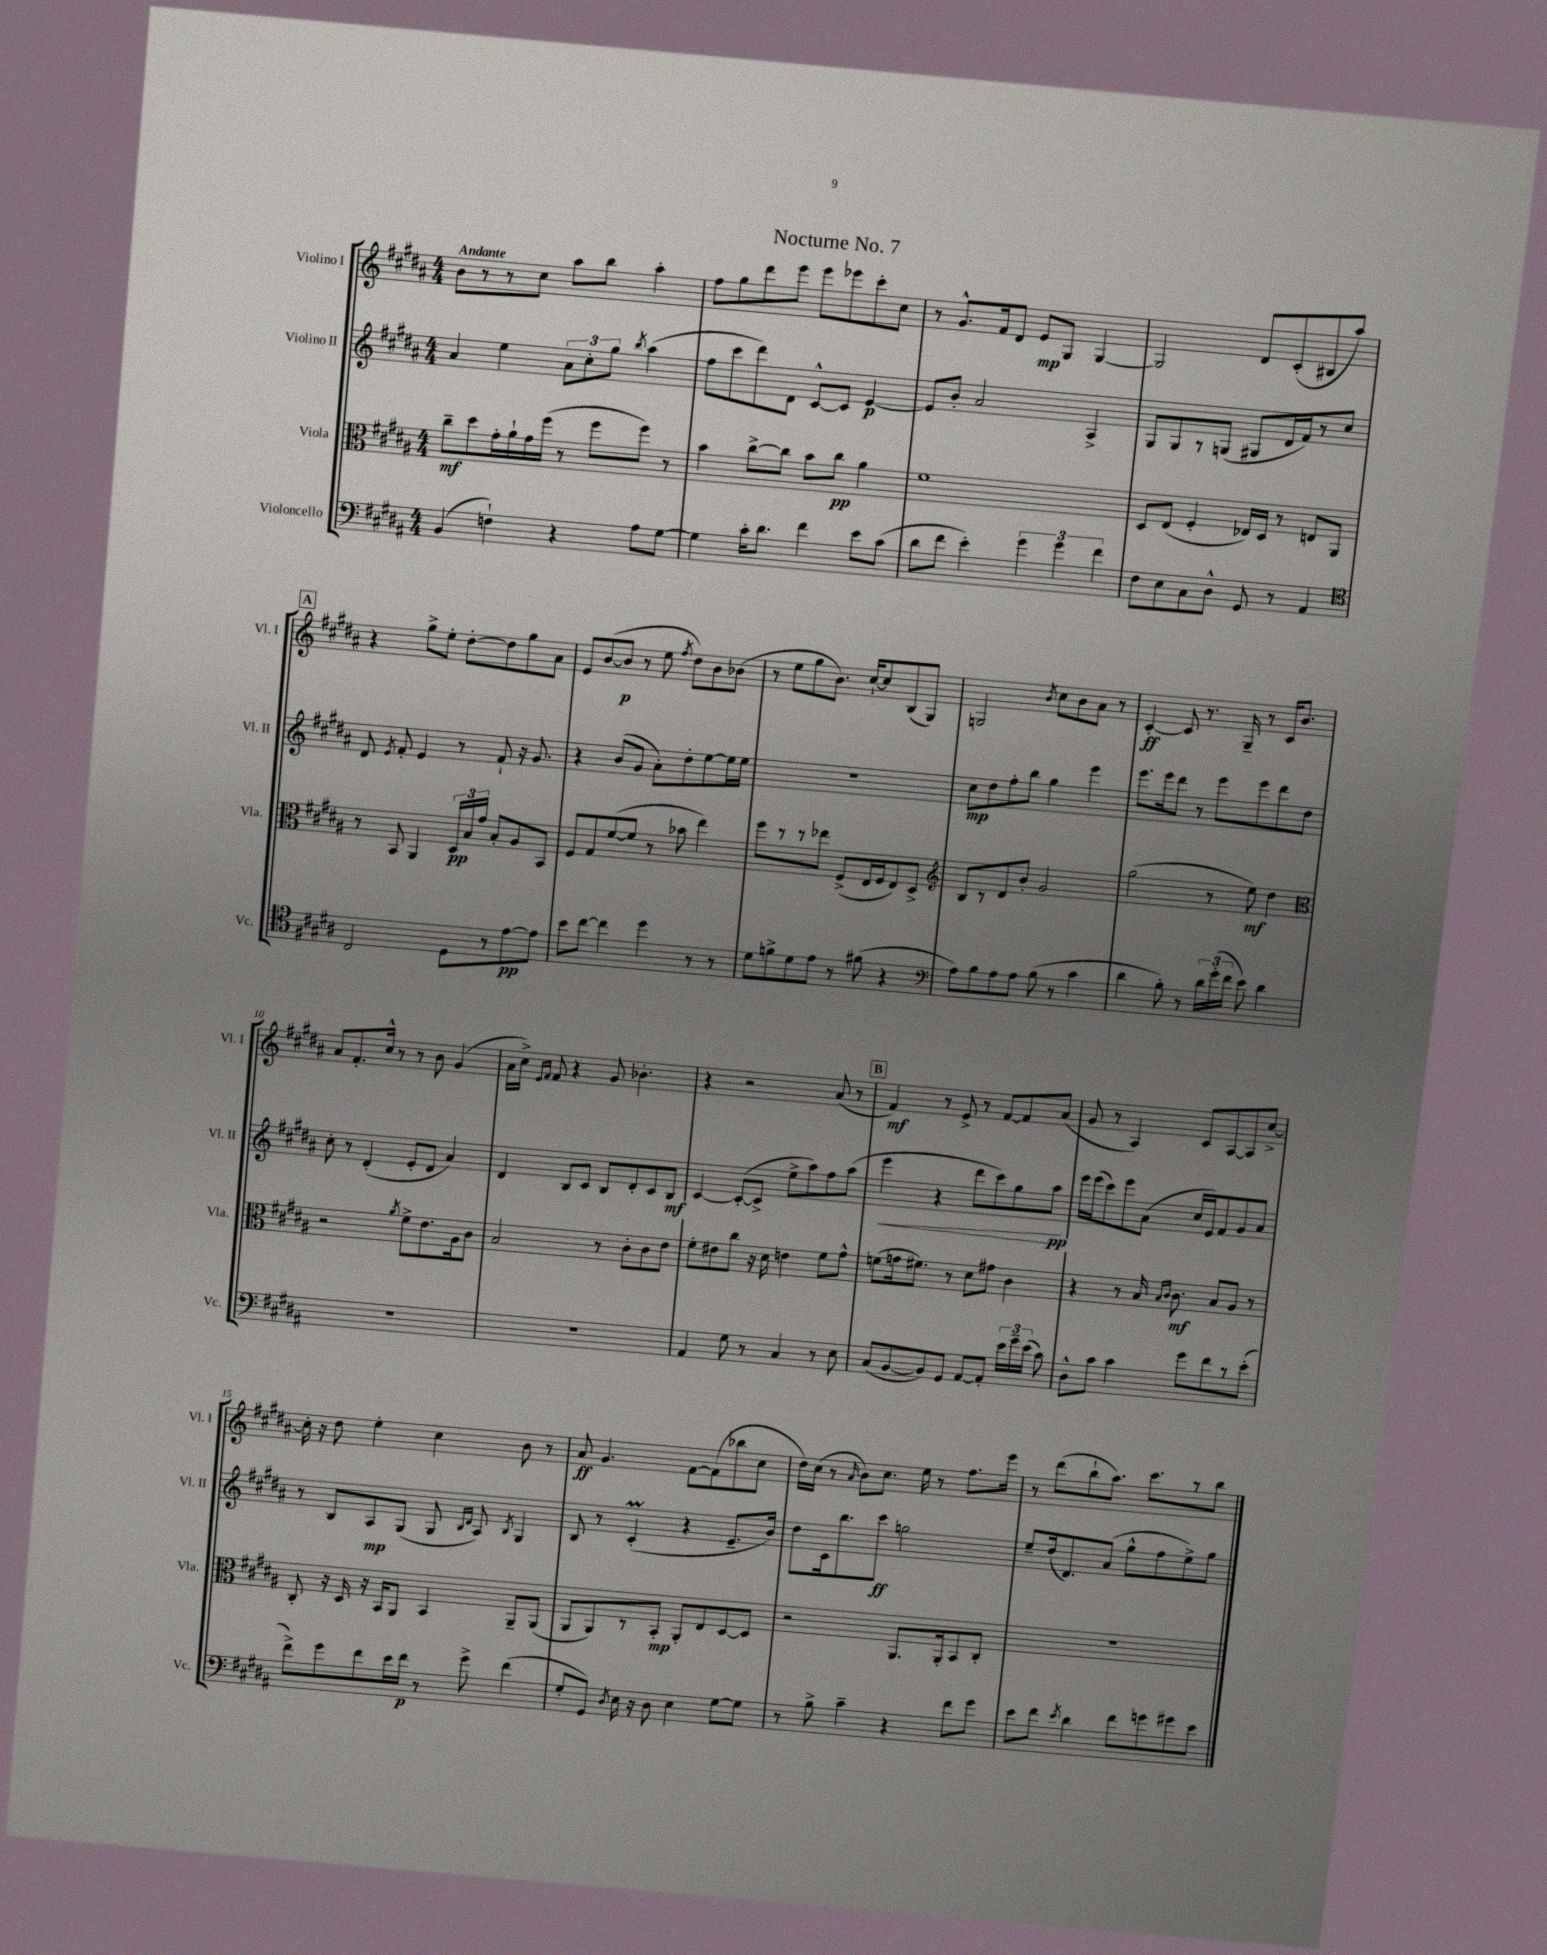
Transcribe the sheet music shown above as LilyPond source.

\header { title = "Nocturne No. 7" }
<<
\new StaffGroup <<
\new Staff = "s0" \with { instrumentName = "Violino I" shortInstrumentName = "Vl. I" } {
    \clef treble \key b \major \numericTimeSignature \time 4/4 \tempo "Andante"
    \autoBeamOff b'8[ r8 r8 cis''8] ais''8[ b''8] ais''4-. |
    fis''8[ gis''8 dis'''8 e'''8] e'''8[ ees'''8 cis'''8-. cis''8] |
    r8 gis'8.[-^ fis'16 dis'8] e'8[\mp gis8] gis4~ |
    gis2 dis'8[ cis'8-.( bis8 ais''8]) |
    \mark \markup { \box "A" } r4 gis''8[-> e''8]-. dis''8[~-. dis''8 gis''8 ais'8] |
    e'8[ b'8~( b'8]\p r8 e''8 \acciaccatura { fis''8 } dis''8[) b'8 bes'8]( |
    r8 e''8[ gis''8 b'8.]) cis''16[~-! cis''8 b8( gis8]) |
    g2 \acciaccatura { b'8 } cis''8[ b'8 ais'8] r8 |
    cis'4~-.\ff cis'8 r8. gis16-- r8 cis'16[ b'8.] |
    ais'8[ fis'8.-. cis''16]-^ r8 r8 b'8 gis'4( |
    ais'16[ cis''16]->) \grace { e'16[ fis'16] } fis'8 r4 gis'8 bes'4.-. |
    r4 r2 ais'8( r8 |
    \mark \markup { \box "B" } fis'4\mf) r8 e'8-> r8 fis'8[~ fis'8 ais'8]( |
    gis'8 r8 ais4) cis'8[ ais8~ ais8 cis''8]~-> |
    cis''16-. r16 dis''8 e''4-. cis''4 b'8 r8 |
    ais'8\ff gis'4. fis'8[~ fis'8( bes''8 cis''8] |
    dis''16[) cis''16]( r8 \grace { ais'16 } b'8[) cis''8.] e''16 r8 fis''8.[ e'''16] |
    r8 dis'''8[( b''8-! ais''8.]) cis'''8.[ r8 b''8] \bar "|." |
}
\new Staff = "s1" \with { instrumentName = "Violino II" shortInstrumentName = "Vl. II" } {
    \clef treble \key b \major \numericTimeSignature \time 4/4
    \autoBeamOff ais'4 e''4 \tuplet 3/2 { ais'8[ cis''8-. gis''8] } \acciaccatura { b''8 } ais''4( |
    fis''8[ cis'''8 dis'''8) dis'8] cis'8[~-^ cis'8] e'4~\p |
    e'8[ b'8]-. ais'2 ais4-> |
    gis8[ gis8 r8 g8]( gis8[ dis'16 fis'16) r8 cis''8] |
    \mark \markup { \box "A" } dis'8 \acciaccatura { e'8 } fis'8-. e'4 r8 fis'8-! r16 gis'8. |
    r4 b'8[( gis'8] ais'8[-.) dis''8-. e''8~ e''16 e''16] |
    R1 |
    cis''8[\mp dis''8 fis''8-. b''8] gis''4 e'''4 |
    e'''8.[ e'''16 dis'''8] r8 e'''8[ e'''8 dis'''8 dis''8] |
    cis''8-. r8 dis'4-.( e'8[-. dis'8] ais'4) |
    dis'4 b8[ cis'8] b8[ dis'8-. cis'8 b8]\mf |
    cis'4~ cis'8[~-.( cis'8]-> e''8[-> ais''8) fis''8 ais''8]( |
    \mark \markup { \box "B" } e'''4\< r4 dis'''8[ cis'''8) gis''8 ais''8]\pp\! |
    e'''16[ e'''16( cis'''8) e'''8 ais'8]( cis''16[ e'16) fis'8 gis'8 ais'8] |
    r8 b8[ ais8\mp gis8]( gis8 \grace { b16[ dis'16] } ais8) \acciaccatura { b8 } gis4 |
    b8 r8 cis'4-.\prall( r4 e'8.[-- b'16]) |
    dis''8[ cis'16 b''8. cis'''8]\ff g''2 |
    e''8[-- dis''16( dis'8.) ais'8]( gis''8[-^ fis''8 e''8->) gis''8] \bar "|." |
}
\new Staff = "s2" \with { instrumentName = "Viola" shortInstrumentName = "Vla." } {
    \clef alto \key b \major \numericTimeSignature \time 4/4
    \autoBeamOff cis''8[--\mf dis''8 gis'16-. ais'16-! gis'16 fis''16]( r8 fis''8[ fis''8]) r8 |
    b'4 cis''8[~-> cis''8] b'8[ cis''8]\pp ais'4 |
    fis'1 |
    dis8[ e8]( fis4-. ees16[) dis16] r8 e8[ ais,8] |
    \mark \markup { \box "A" } r8 b,8 ais,4 \tuplet 3/2 { dis16[\pp b16 gis'16] } b8[-. ais8 b,8] |
    fis8[ gis8 fis'8~( fis'8] r8 bes'8 e''4) |
    fis''8[ r8 r8 ees''8] fis8[->( e16 fis16 e8) dis8]-> |
    \clef treble b8[ r8 dis'8 b'8]-. gis'2 |
    gis''2( r8 e''8\mf) dis''4 |
    \clef alto r2 \acciaccatura { ais'8 } fis'8[-> e'8. ais16 cis'8] |
    b2 r8 cis'8[-. cis'8 e'8] |
    fis'8[-. eis'8 cis''8] r16 dis'16 e'4 fis'8[ gis'8]-^ |
    \mark \markup { \box "B" } f'8[( g'16 fis'8.]) r8 dis'8[ gis'8] cis'4 |
    r4 r8 b16 \grace { b16[ cis'16] } cis'8.\mf b8[ ais8] r8 |
    cis8-. r16 dis16 r16 b,16[ ais,8] b,4 ais,8[-- ais,8]( |
    ais,8[ ais,8) r8 b,8]-.\mp ais,8[-. e8 dis8~ dis8] |
    r2 ais,8.[ ais,16-. b,8 cis8]-. |
    R1 \bar "|." |
}
\new Staff = "s3" \with { instrumentName = "Violoncello" shortInstrumentName = "Vc." } {
    \clef bass \key b \major \numericTimeSignature \time 4/4
    \autoBeamOff b,4( f4-!) r4 ais8[ gis8]~ |
    gis4 cis'16[-. dis'8.] fis'4 e'8[ cis'8]( |
    dis'8[ fis'8] e'4-.) \tuplet 3/2 { gis'4 gis'4 fis'4 } |
    fis8[ e8 cis8 dis8]-^ gis,8 r8 ais,4 |
    \mark \markup { \box "A" } \clef tenor cis2 dis8[ r8 e'8~\pp e'8] |
    b'8[ cis''8]~ cis''4 dis''4 r8 r8 |
    dis'8[ f'8-> dis'8 e'8] r8 fis'8( r4 |
    \clef bass ais8[) b8 ais8 ais8] b8( r8 cis'4 |
    dis'4 b8-.) r8 \tuplet 3/2 { dis'16[ gis'16-.( fis'16] } e'8) dis'4 |
    R1 |
    R1 |
    ais,4 gis8 r8 cis4 r8 e8 |
    \mark \markup { \box "B" } cis8[( b,8~ b,8) gis,8] ais,8[~ ais,8]-. \tuplet 3/2 { e'16[ gis'16-- e'16]( } cis'8) |
    dis8[-^ cis'8] cis'4 gis'8[ fis'8 r8 e'8]-.( |
    fis'8[->) gis'8 fis'8 e'16 fis'16]\p r8 gis'8-> fis'4( |
    gis8[-. gis,8]) \acciaccatura { dis8 } e16 r16 dis8 e4 gis8[~ gis8] |
    r8 b8-> cis'4-- r4 fis'8[ gis'8] |
    e'8[ fis'8] \acciaccatura { e'8 } dis'4 fis'8[ g'8 gis'8 e'8] \bar "|." |
}
>>
>>
